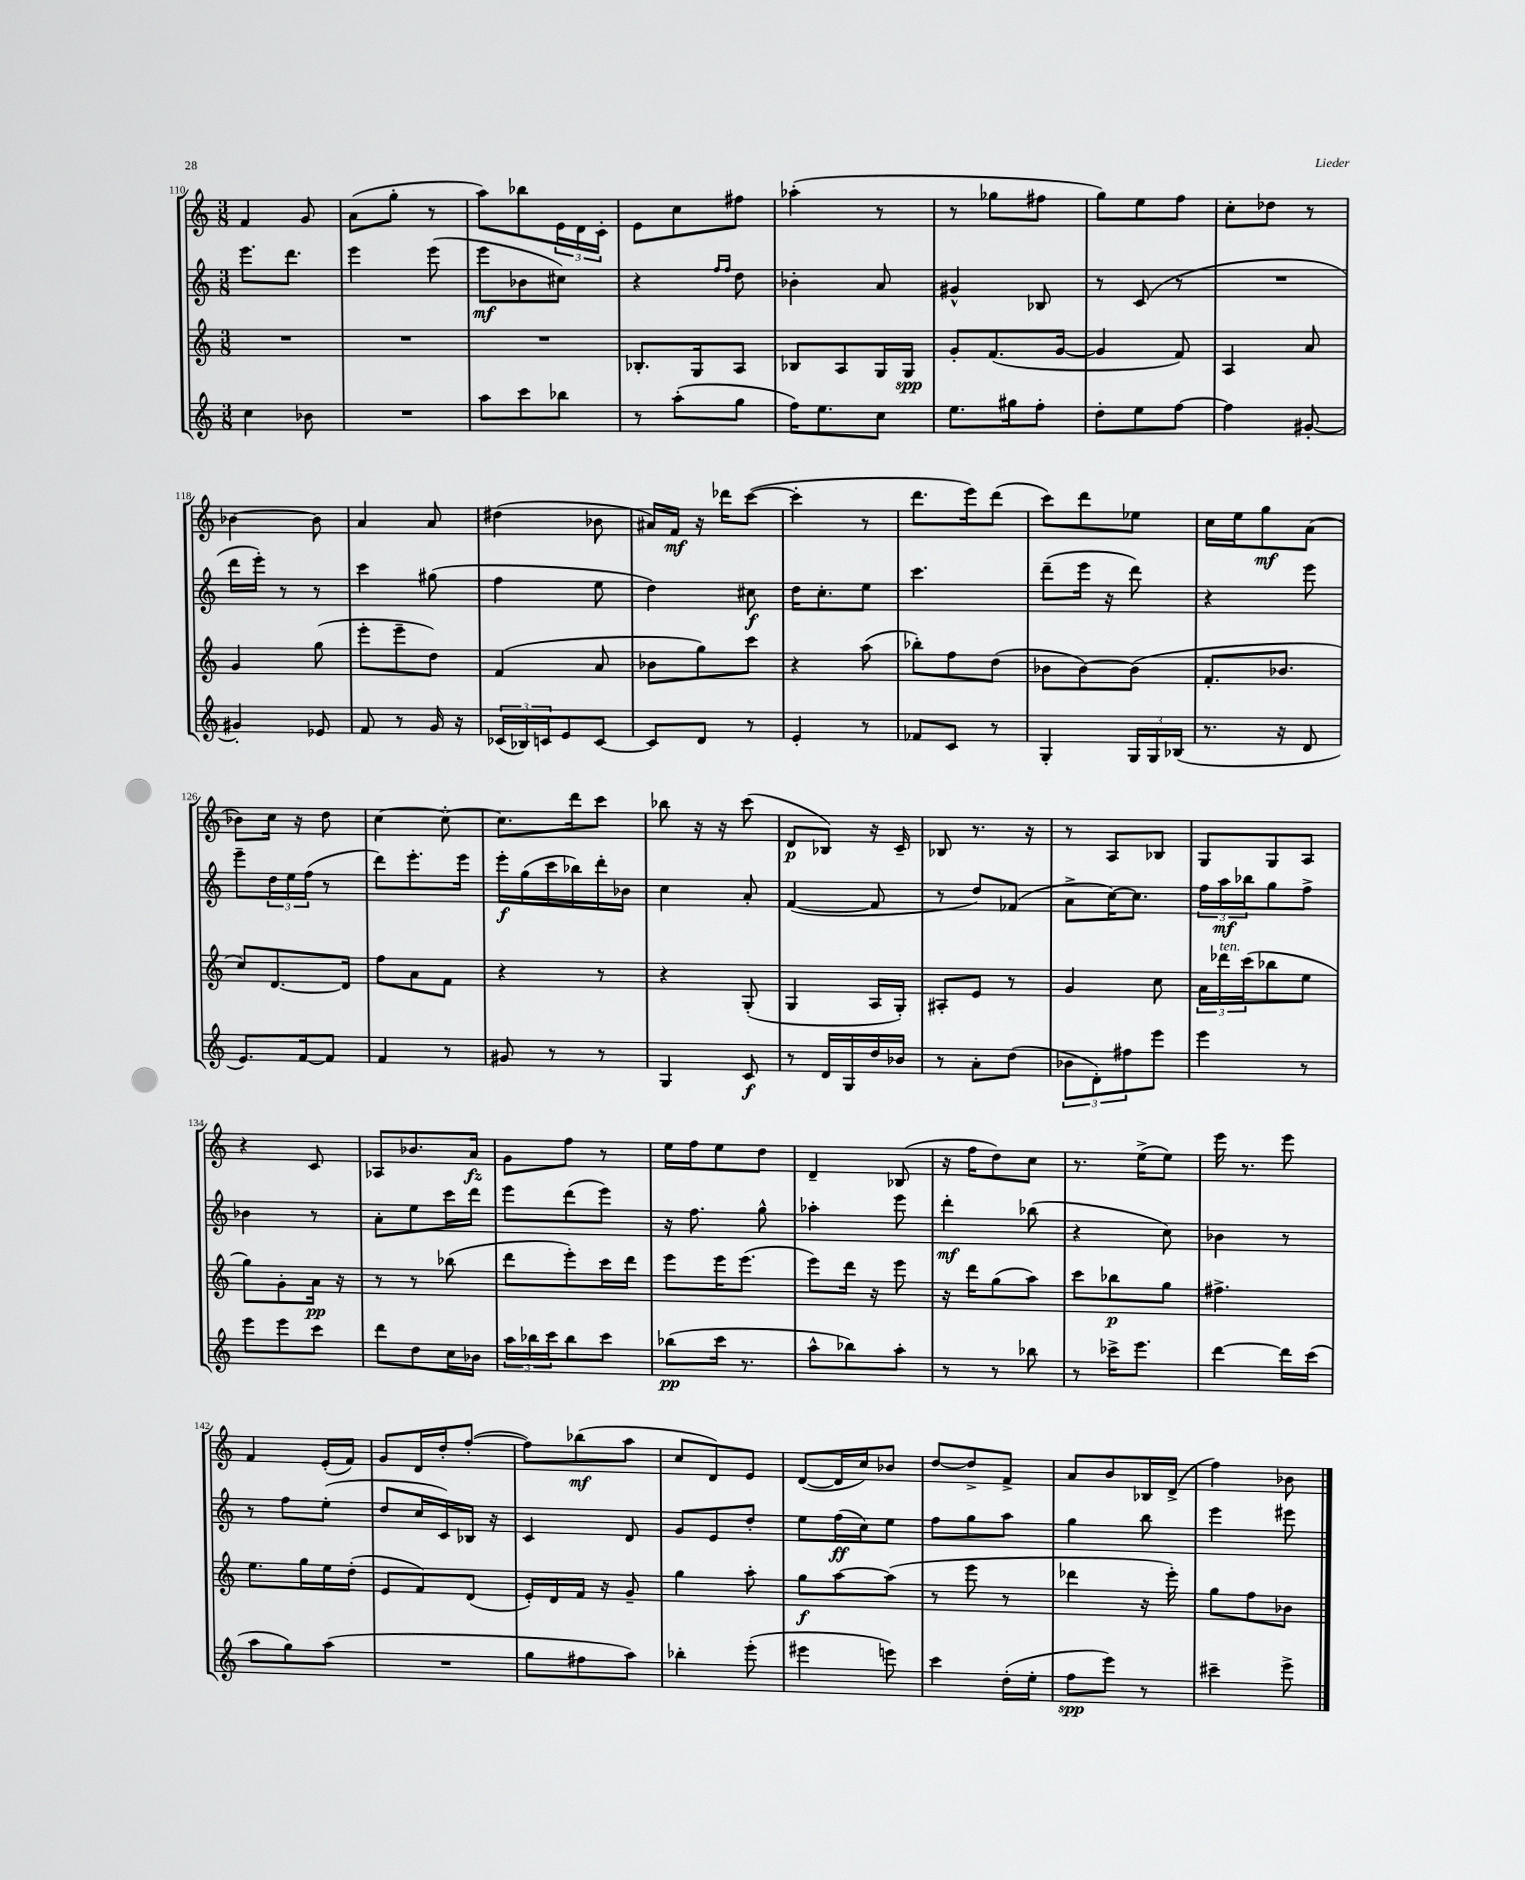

**kern	**kern	**kern	**kern
*staff4	*staff3	*staff2	*staff1
*clefG2	*clefG2	*clefG2	*clefG2
*k[]	*k[]	*k[]	*k[]
*M3/8	*M3/8	*M3/8	*M3/8
4cc	4.r	8.eee	4f
.	.	8.ddd	.
8b-	.	.	8g
=	=	=	=
4.r	4.r	4eee	(8a
.	.	.	8gg'
.	.	(8eee	8r
=	=	=	=
8aa	4.r	8eee	8aa)
8ccc	.	8b-	8bb-
8bb-	.	8cc#)	24e
.	.	.	24d
.	.	.	24c'
=	=	=	=
8r	8.B-'	4r	8e
(8aa'	.	.	8cc
.	16G	.	.
.	.	16qqff	.
.	.	16qqff	.
8gg	8A	8dd	8ff#
=	=	=	=
16ff)	8B-	4b-'	(4aa-'
8.ee	.	.	.
.	8A	.	.
8cc	16G	8a	8r
.	16G	.	.
=	=	=	=
8.ee	8g'	4g#^^	8r
.	(8.f	.	8gg-
16gg#	.	.	.
8ff'	.	8B-	8ff#
.	[16g	.	.
=	=	=	=
8dd'	4g]	8r	8gg)
8ee	.	(8c	8ee
[8ff	8f)	8r	8ff
=	=	=	=
4ff]	4A	4.r	8cc'
.	.	.	8dd-
[8g#'	8a	.	8r
=	=	=	=
4g#']	4g	16ddd	[4b-
.	.	16eee')	.
.	.	8r	.
8e-	(8gg	8r	8b-]
=	=	=	=
8f	8eee'	4ccc	4a
8r	8eee~	.	.
16g	8dd)	(8gg#	8a
16r	.	.	.
=	=	=	=
(24c-	(4f	4ff	(4dd#
24B-)	.	.	.
24c	.	.	.
8e	.	.	.
[8c	8a	8ee	8b-
=	=	=	=
8c]	8b-	4dd)	16a#)
.	.	.	16f
8d	8gg)	.	16r
.	.	.	16ddd-
8r	8ccc	8cc#	([8ccc
=	=	=	=
4e'	4r	16dd	4ccc']
.	.	8.cc'	.
8r	(8aa	8ee	8r
=	=	=	=
8f-	8bb-')	4.ccc	8.ddd
8c	8ff	.	.
.	.	.	16eee)
8r	(8dd	.	(8ddd
=	=	=	=
4G'	8b-	(8ddd~	8ccc)
.	[8b-)	16eee	8ddd
.	.	16r	.
24G	(8b-]	8ddd)	8ee-
24G	.	.	.
(24B-	.	.	.
=	=	=	=
8.r	8.f'	4r	16cc
.	.	.	16ee
.	.	.	8gg
16r	8.b-	.	.
8d	.	8eee	(8a
=	=	=	=
8.e)	8cc)	8eee~	8b-)
.	[8.d	24dd	16cc
.	.	24ee	.
[16f	.	.	16r
.	.	(24ff	.
8f]	.	8r	8dd
.	16d]	.	.
=	=	=	=
4f	8ff	8ddd)	[4cc
.	8a	8.eee'	.
8r	8f	.	8cc'_
.	.	16eee	.
=	=	=	=
8g#	4r	16eee'	8.cc]
.	.	(16gg	.
8r	.	16ccc	.
.	.	16bb-)	16ddd
8r	8r	16ddd'	8ccc
.	.	16b-	.
=	=	=	=
4G	4r	4cc	8bb-
.	.	.	16r
.	.	.	16r
8c	(8G'	8a'	(8ccc
=	=	=	=
8r	4G	([4f	8d
16d	.	.	8B-)
16G	.	.	.
16dd	16A	8f]	16r
16b-	16G')	.	16c~
=	=	=	=
8r	8A#'	8r	8B-
8a'	8e	8dd)	8.r
(8dd	8r	(8f-	.
.	.	.	16r
=	=	=	=
12b-	4g	8a^	8r
12d')	.	.	.
.	.	[16cc)	8A
12ff#	.	.	.
.	.	8.cc]	.
8eee	8cc	.	8B-
=	=	=	=
4eee	24a	24ff	8G
.	24ddd-	24aa	.
.	(24ccc	24bb-	.
.	8bb-	8gg	8G
8r	8ee	8ff^	8A
=	=	=	=
8eee	8gg)	4b-	4r
8eee	8g'	.	.
8ccc	16a	8r	8c
.	16r	.	.
=	=	=	=
8ddd	8r	8a'	8A-
8dd	8r	8ee	8.b-
16cc	(8bb-	16ccc	.
16b-	.	16ddd	16a
=	=	=	=
24aa	8ddd	8eee	8g
24bb-	.	.	.
24ccc	.	.	.
8bb-	8eee')	(8ddd	8ff
8ccc	16ccc	8eee)	8r
.	16ddd	.	.
=	=	=	=
(8bb-	8eee	16r	16ee
.	.	8.ff	16ff
16ccc	16eee	.	8ee
8.r	(8.eee	.	.
.	.	8gg^^	8dd
=	=	=	=
8aa^^	8eee)	4aa-'	4d~
8bb-)	16ddd	.	.
.	16r	.	.
8aa'	8eee	8eee	(8B-
=	=	=	=
8r	16r	4ddd'	16r
.	16ddd	.	16ff
8r	(8gg	.	8dd)
8bb-	8aa)	(8bb-	8cc
=	=	=	=
8r	8ccc	4r	8.r
16ccc-^	8bb-	.	.
8.eee	.	.	(16ee^
.	8gg	8cc)	8ee)
=	=	=	=
[4ddd	4.ff#^	4b-	16eee
.	.	.	8.r
16ddd]	.	8r	8eee
(16ccc	.	.	.
=	=	=	=
8aa	8.ee	8r	4f
8gg)	.	8ff	.
.	16gg	.	.
(8aa	16ee	(8ee'	(16e'
.	(16dd'	.	16f)
=	=	=	=
4.r	8e	8dd	8g
.	8f)	16cc	16d
.	.	16c)	16dd'
.	(8d	16B-	([8ff'
.	.	16r	.
=	=	=	=
8gg	16e')	4c	8ff])
.	16d	.	.
8ff#	16f	.	(8bb-
.	16r	.	.
8aa)	8g~	8d	8aa
=	=	=	=
4bb-'	4gg	8g	8cc
.	.	8e	8d)
(8eee'	8aa'	8dd'	8e
=	=	=	=
4eee#	8gg	8ee	([8d
.	[8aa	(16ff	16d]
.	.	16cc)	16cc)
8eee)	(8aa]	8ee	8b-
=	=	=	=
4ccc	8r	8ff	[8dd
.	8eee	8gg	8dd^]
(16dd'	8r	8aa	8f^
16ee'	.	.	.
=	=	=	=
8ff	4ddd-	4gg	8a
8eee)	.	.	8b
8r	16r	8bb	16B-
.	16eee')	.	(16d^
=	=	=	=
4ccc#~	8gg	4eee	4ff)
.	8ff	.	.
8eee^	8b-	8eee#	8b-
==	==	==	==
*-	*-	*-	*-
